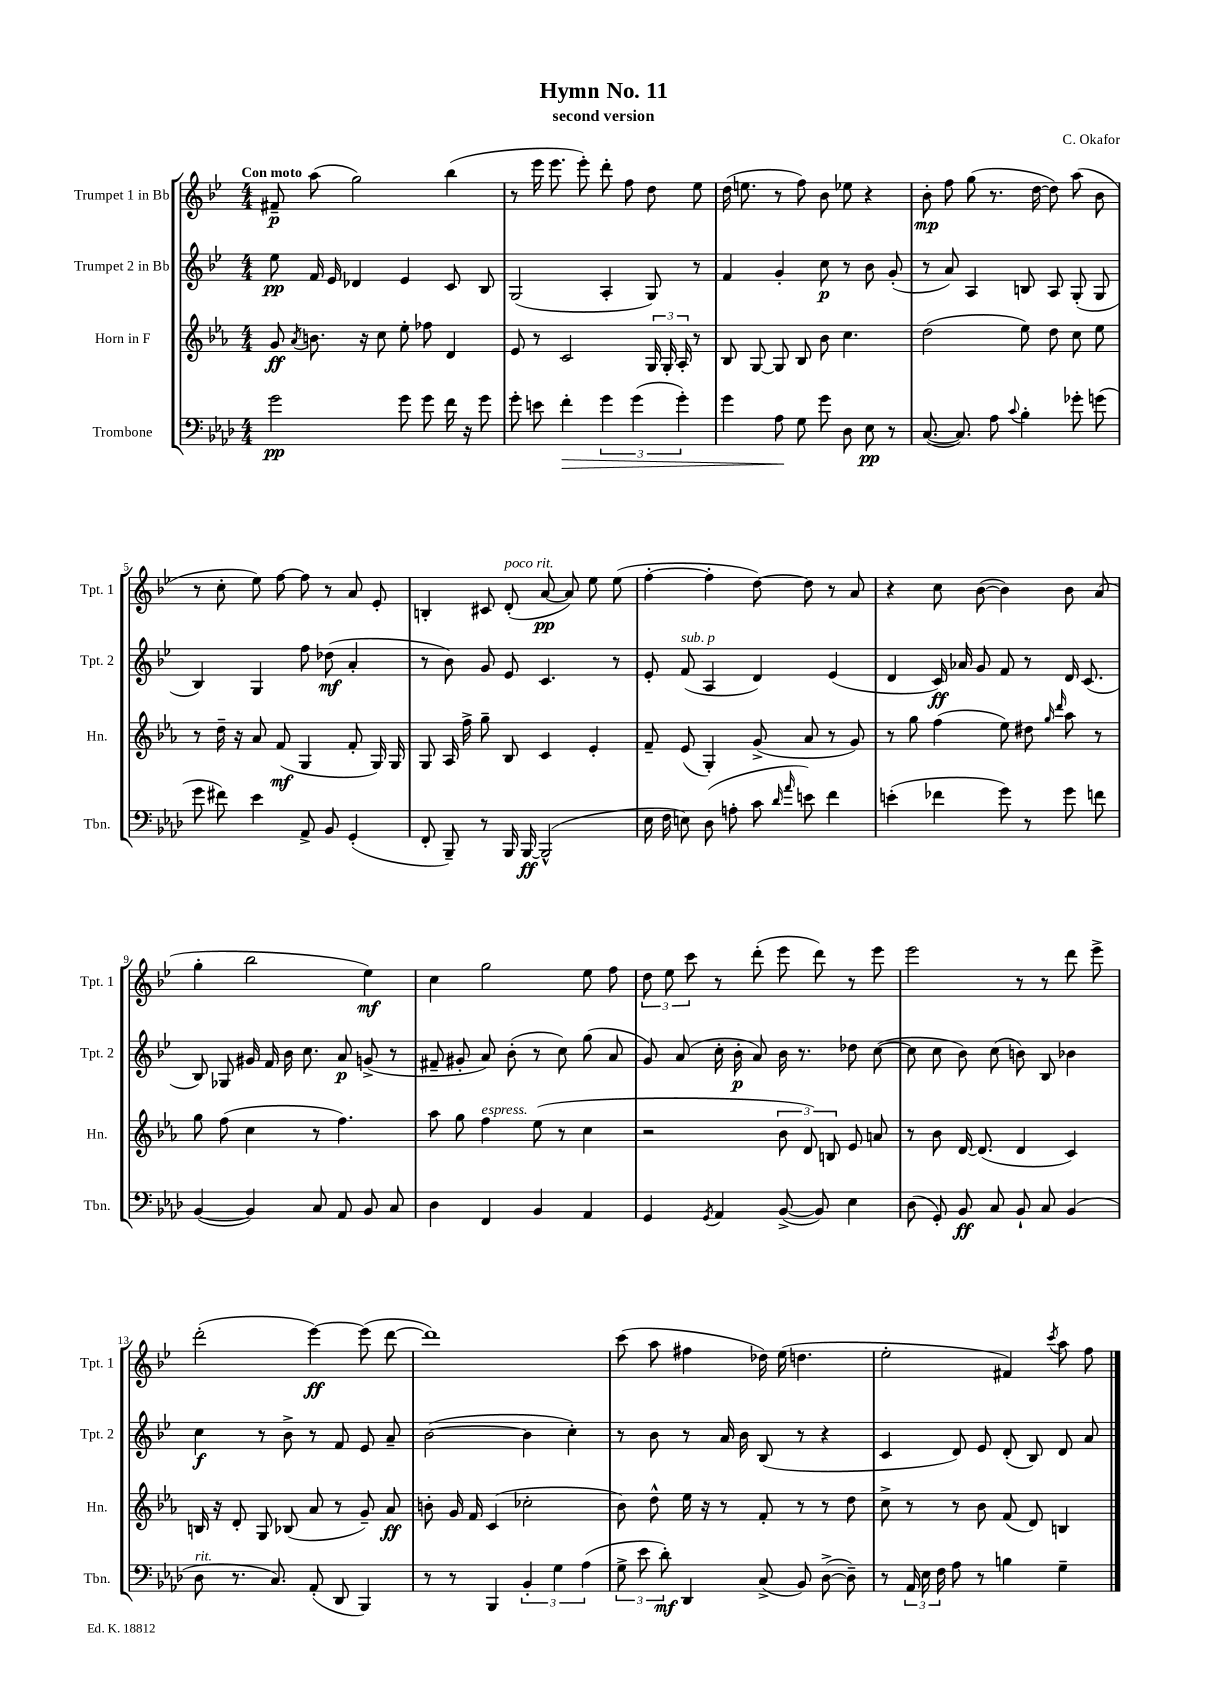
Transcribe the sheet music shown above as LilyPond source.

\header { title = "Hymn No. 11" composer = "C. Okafor" subtitle = "second version" }
<<
\new StaffGroup <<
\new Staff = "s0" \with { instrumentName = "Trumpet 1 in Bb" shortInstrumentName = "Tpt. 1" } {
    \clef treble \key bes \major \numericTimeSignature \time 4/4 \tempo "Con moto"
    \autoBeamOff fis'8--\p a''8( g''2) bes''4( |
    r8 ees'''16 ees'''8. ees'''8-.) d'''8-. f''8 d''8 ees''8 |
    d''16( e''8. r8 f''8) bes'8 ees''8 r4 |
    bes'8-.\mp f''8 g''8( r8. d''16~ d''8) a''8( bes'8 |
    r8 c''8-. ees''8) f''8~ f''8 r8 a'8 ees'8-. |
    b4-. cis'8 d'8-.^\markup { \italic "poco rit." }( a'8~\pp a'8) ees''8 ees''8( |
    f''4~-. f''4-. d''8~) d''8 r8 a'8 |
    r4 c''8 bes'8~( bes'4) bes'8 a'8( |
    g''4-. bes''2 ees''4\mf) |
    c''4 g''2 ees''8 f''8 |
    \tuplet 3/2 { d''8 ees''8 c'''8 } r8 d'''8-.( ees'''8 d'''8) r8 ees'''8 |
    ees'''2 r8 r8 d'''8 ees'''8-> |
    d'''2-.( ees'''4~\ff) ees'''8( d'''8~ |
    d'''1) |
    c'''8( a''8 fis''4 des''16) ees''16( d''4. |
    ees''2-. fis'4) \acciaccatura { c'''8 } a''8 f''8 \bar "|." |
}
\new Staff = "s1" \with { instrumentName = "Trumpet 2 in Bb" shortInstrumentName = "Tpt. 2" } {
    \clef treble \key bes \major \numericTimeSignature \time 4/4
    \autoBeamOff ees''8\pp f'16 ees'16 des'4 ees'4 c'8 bes8 |
    g2( a4-. g8) r8 |
    f'4 g'4-. c''8\p r8 bes'8 g'8-.( |
    r8 a'8) a4 b8 a8 g8-.( g8 |
    bes4) g4 f''8 des''8\mf( a'4-. |
    r8 bes'8) g'8 ees'8 c'4. r8 |
    ees'8-. f'8^\markup { \italic "sub. p" }( a4 d'4) ees'4( |
    d'4 c'16\ff) aes'16 g'8 f'8 r8 d'16 c'8.( |
    bes8) ges8 gis'16 f'16 bes'16 c''8. a'8\p g'8->( r8 |
    fis'8-- gis'8-. a'8) bes'8-.( r8 c''8) g''8( a'8 |
    g'8) a'8( c''16-. bes'16-.\p a'8) bes'16 r8. des''8 c''8~( |
    c''8 c''8 bes'8) c''8( b'8) bes8 bes'4 |
    c''4\f r8 bes'8-> r8 f'8 ees'8 a'8-- |
    bes'2~( bes'4 c''4-.) |
    r8 bes'8 r8 a'16 bes'16 bes8( r8 r4 |
    c'4 d'8) ees'8 d'8-.( bes8) d'8 a'8 \bar "|." |
}
\new Staff = "s2" \with { instrumentName = "Horn in F" shortInstrumentName = "Hn." } {
    \clef treble \key ees \major \numericTimeSignature \time 4/4
    \autoBeamOff g'8\ff \acciaccatura { aes'8 } b'8. r16 c''8 ees''8-. fes''8 d'4 |
    ees'8 r8 c'2 \tuplet 3/2 { g16 g16-. aes16-. } r8 |
    bes8 g8~ g8 bes8 bes'8 c''4. |
    d''2( ees''8) d''8 c''8 ees''8 |
    r8 d''16-- r16 aes'8 f'8\mf( g4 f'8-. g16) g16 |
    g8 aes16 f''16-> g''8-- bes8 c'4 ees'4-. |
    f'8-- ees'8( g4-.) g'8->( aes'8 r8 g'8) |
    r8 g''8 f''4( ees''8) dis''8 \grace { g''16 d'''16 } aes''8 r8 |
    g''8 f''8( c''4 r8 f''4.) |
    aes''8 g''8 f''4^\markup { \italic "espress." } ees''8( r8 c''4 |
    r2 \tuplet 3/2 { bes'8 d'8) b8 } ees'8 a'8 |
    r8 bes'8 d'16~ d'8.( d'4 c'4) |
    b16 r16 d'8-. g8 bes8( aes'8 r8 g'8--) aes'8\ff |
    b'8-. g'16 f'16 c'4( ces''2-. |
    bes'8) d''8-^ ees''16 r16 r8 f'8-. r8 r8 d''8 |
    c''8-> r8 r8 bes'8 f'8( d'8) b4 \bar "|." |
}
\new Staff = "s3" \with { instrumentName = "Trombone" shortInstrumentName = "Tbn." } {
    \clef bass \key aes \major \numericTimeSignature \time 4/4
    \autoBeamOff g'2\pp g'8 g'8 f'16 r16 g'8 |
    g'8-. e'8 f'4-.\> \tuplet 3/2 { g'4 g'4( g'4-.) } |
    g'4 aes8\! g8 g'8 des8 ees8\pp r8 |
    c8.~( c8.) aes8 \appoggiatura { c'8 } bes4-. ges'8-. g'8( |
    g'8 fis'8) ees'4 aes,8-> bes,8 g,4-.( |
    f,8-. bes,,8--) r8 bes,,16 bes,,16~\ff bes,,2-^( |
    ees16 f16 e8) des8( a8-. c'8 \grace { des'16 aes'16 } e'8) f'4 |
    e'4-.( fes'4 g'8) r8 g'8 f'8 |
    bes,4~( bes,4) c8 aes,8 bes,8 c8 |
    des4 f,4 bes,4 aes,4 |
    g,4 \acciaccatura { g,8 } aes,4 bes,8~->( bes,8) ees4 |
    des8( g,8-.) bes,8\ff c8 bes,8-! c8 bes,4( |
    des8^\markup { \italic "rit." } r8. c8.) aes,8-.( des,8 bes,,4) |
    r8 r8 bes,,4 \tuplet 3/2 { bes,4-. g4 aes4( } |
    \tuplet 3/2 { g8-> ees'8 des'8-.\mf) } des,4 c8->( bes,8) des8~->( des8--) |
    r8 \tuplet 3/2 { aes,16 ees16 f16 } aes8 r8 b4 g4-- \bar "|." |
}
>>
>>
